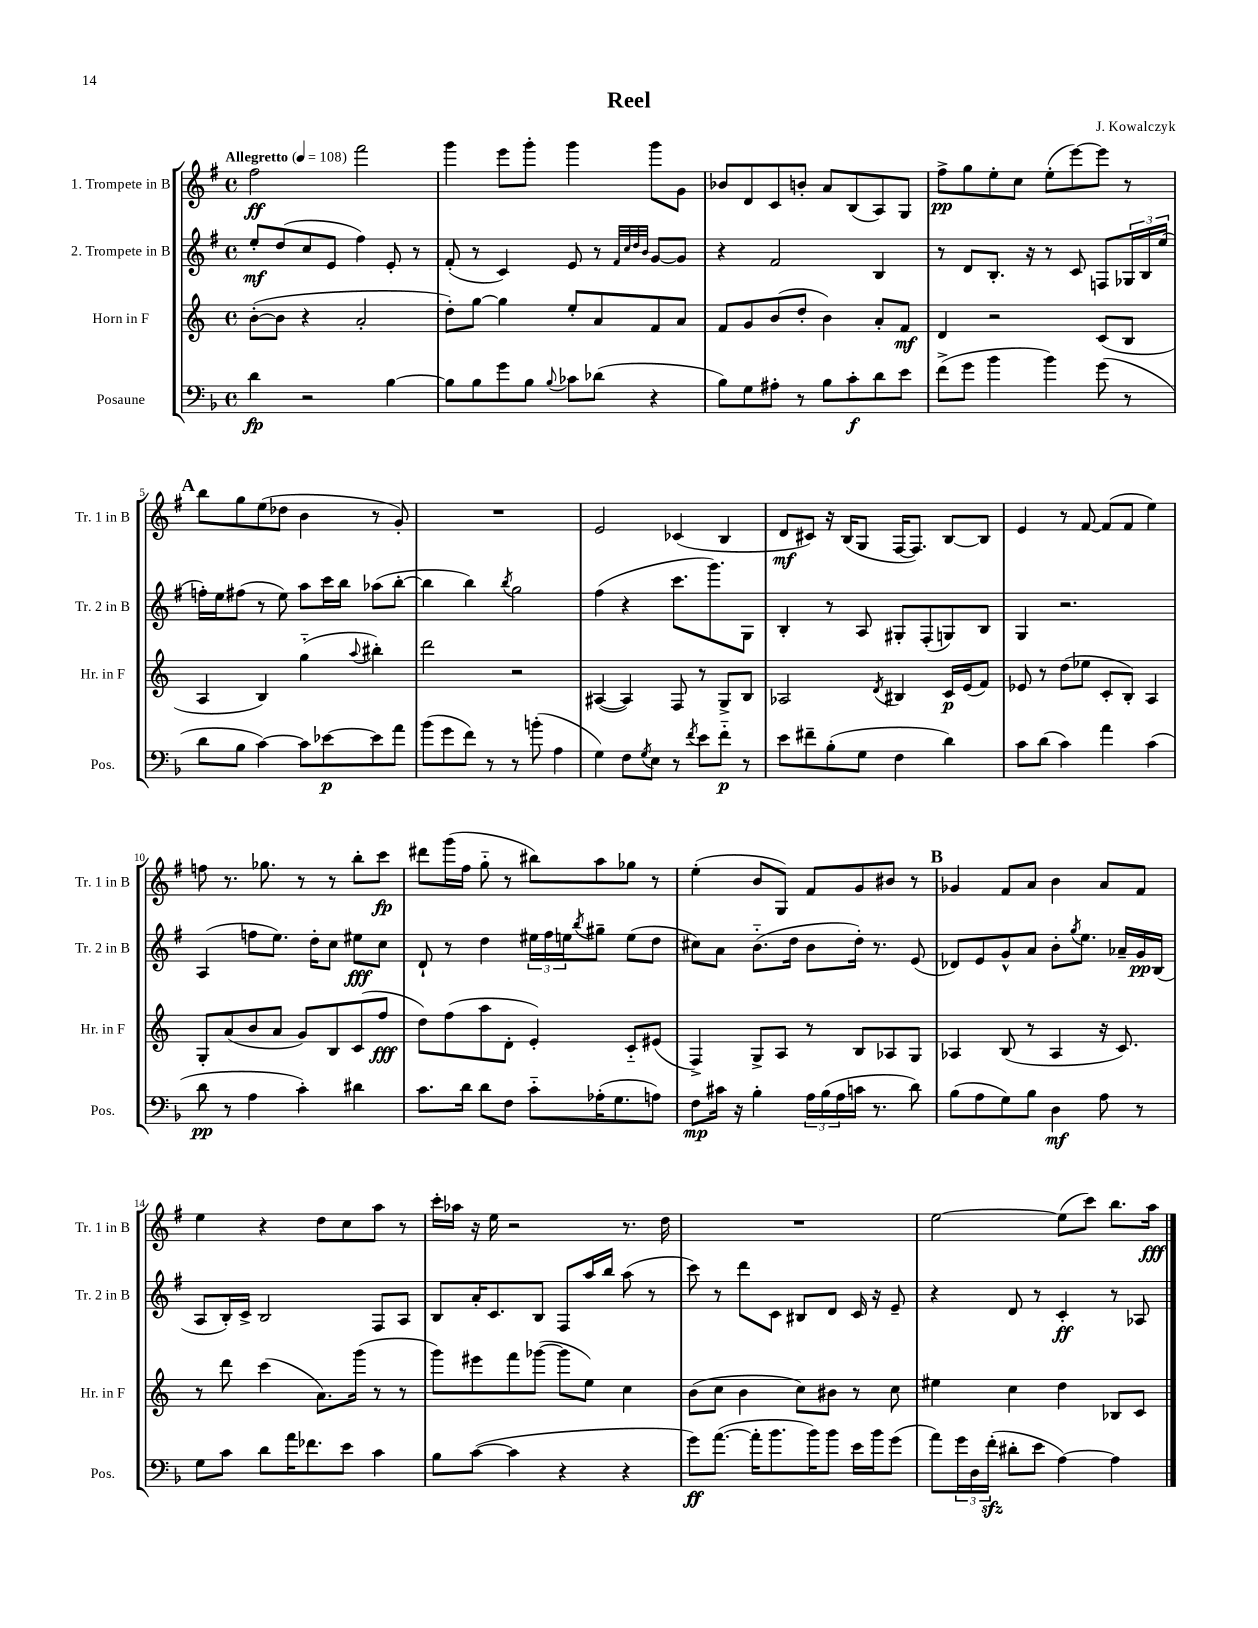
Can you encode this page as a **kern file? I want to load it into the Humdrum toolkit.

**kern	**dynam	**kern	**dynam	**kern	**dynam	**kern	**dynam
*part4	*part4	*part3	*part3	*part2	*part2	*part1	*part1
*staff4	*staff4	*staff3	*staff3	*staff2	*staff2	*staff1	*staff1
*I"Posaune	*	*I"Horn in F	*	*I"2. Trompete in B	*	*I"1. Trompete in B	*
*I'Pos.	*	*I'Hr. in F	*	*I'Tr. 2 in B	*	*I'Tr. 1 in B	*
*clefF4	*	*clefG2	*	*clefG2	*	*clefG2	*
*k[b-]	*	*k[]	*	*k[f#]	*	*k[f#]	*
*M4/4	*	*M4/4	*	*M4/4	*	*M4/4	*
*met(c)	*	*met(c)	*	*met(c)	*	*met(c)	*
*MM108	*	*MM108	*	*MM108	*	*MM108	*
=1	=1	=1	=1	=1	=1	=1	=1
!	!	!	!	!	!	!LO:TX:a:B:t=Allegretto	!
4d\	fp	([8b'\L	.	8ee'/L	mf	2ff#\	ff
.	.	8b\J]	.	(8dd/	.	.	.
2r	.	4r	.	8cc/	.	.	.
.	.	.	.	8e/J	.	.	.
.	.	2a'/	.	4ff#\)	.	2fff#\	.
[4B-\	.	.	.	8e'/	.	.	.
.	.	.	.	8r	.	.	.
=2	=2	=2	=2	=2	=2	=2	=2
8B-\L]	.	8dd'\L)	.	(8f#'/	.	4ggg\	.
8B-\	.	[8gg\J	.	8r	.	.	.
8g\	.	4gg\]	.	4c/)	.	8eee\L	.
8B-\J	.	.	.	.	.	8ggg'\J	.
8qqB-/	.	.	.	.	.	.	.
8c-X\L	.	8ee'/L	.	8e/	.	4ggg\	.
(8d-X\J	.	8a/	.	8r	.	.	.
.	.	.	.	32qqf#/LLL	.	.	.
.	.	.	.	32qqcc/	.	.	.
.	.	.	.	32qqdd/	.	.	.
.	.	.	.	32qqb/JJJ	.	.	.
4r	.	8f/	.	[8g/L	.	8ggg\L	.
.	.	8a/J	.	8g/J]	.	8g\J	.
=3	=3	=3	=3	=3	=3	=3	=3
8B-\L)	.	8f/L	.	4r	.	8b-X/L	.
8G\	.	8g/	.	.	.	8d/	.
8A#X'\J	.	(8b/	.	2f#/	.	8c/	.
8r	.	8dd'/J	.	.	.	8bn'/J	.
8B-\L	.	4b\)	.	.	.	8a/L	.
8c'\	f	.	.	.	.	(8B/	.
8d\	.	8a'/L	.	4B/	.	8A/)	.
8e\J	.	8f/J	mf	.	.	8G/J	.
=4	=4	=4	=4	=4	=4	=4	=4
(8f^\L	.	4d/	.	8r	.	8ff#^\L	pp
8g\J	.	.	.	8d/L	.	8gg\	.
4b-\	.	2r	.	8.B'/J	.	8ee'\	.
.	.	.	.	.	.	8cc\J	.
.	.	.	.	16r	.	.	.
4b-\)	.	.	.	8r	.	(8ee'\L	.
.	.	.	.	8c/	.	[8eee\)	.
(8g\	.	(8c/L	.	8Fn/L	.	8eee\J]	.
8r	.	8B/J	.	24G-X/L	.	8r	.
.	.	.	.	24B/	.	.	.
.	.	.	.	(24ee/JJ	.	.	.
!!LO:LB:g=z
!!LO:REH:place=s1:t=A
=5	=5	=5	=5	=5	=5	=5	=5
8d\L	.	4A/	.	16ffn'\LL)	.	8bb\L	.
.	.	.	.	16ee\J	.	.	.
8B-\J	.	.	.	(8ff#X\J	.	8gg\	.
[4c\)	.	4B/)	.	8r	.	(8ee\	.
.	.	.	.	8ee\)	.	8dd-X\J	.
8c\L]	.	(4gg\	.	8aa\L	.	4b\	.
[8e-X\	p	.	.	16ccc\L	.	.	.
.	.	.	.	16bb\JJ	.	.	.
.	.	8qqaa/	.	.	.	.	.
8e-\]	.	4bb#X'\)	.	(8aa-X\L	.	8r	.
8a\J	.	.	.	[8bb'\J	.	8g'/)	.
=6	=6	=6	=6	=6	=6	=6	=6
(8b-\L	.	2ddd\	.	4bb\]	.	1r	.
8g\	.	.	.	.	.	.	.
8f\J)	.	.	.	4bb\)	.	.	.
8r	.	.	.	.	.	.	.
.	.	.	.	8qbb/	.	.	.
8r	.	2r	.	2gg\	.	.	.
(8bn'\	.	.	.	.	.	.	.
4A\	.	.	.	.	.	.	.
=7	=7	=7	=7	=7	=7	=7	=7
4G\)	.	([4A#X/	.	(4ff#\	.	2e/	.
8F\L	.	4A#/])	.	4r	.	.	.
8qG/	.	.	.	.	.	.	.
8E\J	.	.	.	.	.	.	.
8r	.	8F/	.	8.ccc\L	.	(4c-X/	.
8qf/	.	.	.	.	.	.	.
8e\L	.	8r	.	.	.	.	.
.	.	.	.	8.ggg\)	.	.	.
8f\J	p	8G^/L	.	.	.	4B/	.
8r	.	8B/J	.	8G\J	.	.	.
=8	=8	=8	=8	=8	=8	=8	=8
8e\L	.	2A-X/	.	4B'/	.	8d/L	mf
8f#X~\	.	.	.	.	.	8c#X/J)	.
(8B-'\	.	.	.	8r	.	16r	.
.	.	.	.	.	.	(16B/KL	.
8G\J	.	.	.	8A/	.	8G/J	.
.	.	8qd/	.	.	.	.	.
4F\	.	4B#X/	.	8G#X'/L	.	[16F#/KL	.
.	.	.	.	.	.	8.F#/J])	.
.	.	.	.	(8F#'/	.	.	.
4d\)	.	16c/LL	p	8Gn/)	.	[8B/L	.
.	.	(16e/J	.	.	.	.	.
.	.	8f/J)	.	8B/J	.	8B/J]	.
=9	=9	=9	=9	=9	=9	=9	=9
8c\L	.	8e-X/	.	4G/	.	4e/	.
(8d\J	.	8r	.	.	.	.	.
4c\)	.	(8dd\L	.	2.r	.	8r	.
.	.	8ee-X\J	.	.	.	[8f#/	.
4a\	.	8c'/L	.	.	.	(8f#/L]	.
.	.	8B'/J)	.	.	.	8f#/J	.
(4c\	.	4A/	.	.	.	4ee\)	.
!!LO:LB:g=z
=10	=10	=10	=10	=10	=10	=10	=10
8d\	pp	8G'/L	.	(4A/	.	8ffn\	.
8r	.	(8a/	.	.	.	8.r	.
4A\	.	8b/	.	8ffn\L	.	.	.
.	.	.	.	.	.	8.gg-X\	.
.	.	8a/J	.	8.ee\J)	.	.	.
4c'\)	.	8g/L)	.	.	.	8r	.
.	.	.	.	16dd'\KL	.	.	.
.	.	8B/	.	8cc\J	.	8r	.
4d#X\	.	(8c/	.	8ee#X\L	fff	8bb'\L	.
.	.	8ff/J	fff	8cc\J	.	8ccc\J	fp
=11	=11	=11	=11	=11	=11	=11	=11
8.c\L	.	8dd\L)	.	8d`/	.	8ddd#X\L	.
.	.	(8ff\	.	8r	.	(16ggg\L	.
16d\Jk	.	.	.	.	.	16ff#\JJ	.
8d\L	.	8aa\	.	4dd\	.	8gg\	.
8F\J	.	8d'\J	.	.	.	8r	.
8c\L	.	4e'/)	.	24ee#X\LL	.	8bb#X\L)	.
.	.	.	.	24ff#\	.	.	.
.	.	.	.	24een\J	.	.	.
.	.	.	.	8qbb/	.	.	.
(16A-X'\K	.	.	.	8gg#X~\J	.	8aa\	.
8.G\	.	.	.	.	.	.	.
.	.	8c/L	.	(8ee\L	.	8gg-X\J	.
8An\J)	.	(8e#X/J	.	8dd\J	.	8r	.
=12	=12	=12	=12	=12	=12	=12	=12
8F\L	mp	4F^/)	.	8cc#X\L)	.	(4ee'\	.
16c#X\Jk	.	.	.	8a\J	.	.	.
16r	.	.	.	.	.	.	.
4B-'\	.	8G^/L	.	(8.b\L	.	8b/L	.
.	.	8A/J	.	.	.	8G/J)	.
.	.	.	.	16dd\Jk	.	.	.
24A\LL	.	8r	.	8b\L	.	8f#/L	.
(24B-\	.	.	.	.	.	.	.
24A\	.	.	.	.	.	.	.
16cn\JJ	.	8B/L	.	16dd'\Jk)	.	8g/	.
8.r	.	.	.	8.r	.	.	.
.	.	8A-X/	.	.	.	8b#X/J	.
8d\)	.	8G/J	.	(8e/	.	8r	.
!!LO:REH:place=s1:t=B
=13	=13	=13	=13	=13	=13	=13	=13
(8B-\L	.	4A-X/	.	8d-X/L)	.	4g-X/	.
8A\	.	.	.	8e/	.	.	.
8G\)	.	(8B/	.	8g^^/	.	8f#/L	.
8B-\J	.	8r	.	8a/J	.	8a/J	.
4D\	mf	4A-/	.	8b'\L	.	4b\	.
.	.	.	.	8qgg/	.	.	.
.	.	.	.	8.ee\J	.	.	.
8A\	.	16r	.	.	.	8a/L	.
.	.	8.c/)	.	16a-X~/LL	.	.	.
8r	.	.	.	16g/	pp	8f#/J	.
.	.	.	.	(16B/JJ	.	.	.
!!LO:LB:g=z
=14	=14	=14	=14	=14	=14	=14	=14
8G\L	.	8r	.	8A/L	.	4ee\	.
8c\J	.	8ddd\	.	16B'/L)	.	.	.
.	.	.	.	16c^/JJ	.	.	.
8d\L	.	(4ccc\	.	2B/	.	4r	.
16a\K	.	.	.	.	.	.	.
8.f-X\	.	.	.	.	.	.	.
.	.	8.a\L)	.	.	.	8dd\L	.
8e\J	.	.	.	.	.	8cc\	.
.	.	(16ggg\Jk	.	.	.	.	.
4c\	.	8r	.	8F#/L	.	8aa\J	.
.	.	8r	.	8A/J	.	8r	.
=15	=15	=15	=15	=15	=15	=15	=15
8B-\L	.	8ggg\L)	.	8B/L	.	16ccc'\LL	.
.	.	.	.	.	.	16aa-X\JJ	.
([8c\J	.	8eee#X\	.	16a'/K	.	16r	.
.	.	.	.	8.c/	.	16ee\	.
4c\]	.	8fff\	.	.	.	2r	.
.	.	([8ggg-X\J	.	8B/J	.	.	.
4r	.	8ggg-\L]	.	8F#/L	.	.	.
.	.	8ee\J)	.	16aa/L	.	.	.
.	.	.	.	16bb/JJ	.	.	.
4r	.	4cc\	.	(8aa\	.	8.r	.
.	.	.	.	8r	.	.	.
.	.	.	.	.	.	16dd\	.
=16	=16	=16	=16	=16	=16	=16	=16
8g\L)	ff	(8b\L	.	8ccc\)	.	1r	.
([8.a\J	.	8cc\J	.	8r	.	.	.
.	.	4b\	.	8ddd\L	.	.	.
16a'\KL]	.	.	.	.	.	.	.
8.b-\	.	.	.	8c\J	.	.	.
.	.	8cc\L)	.	8B#X/L	.	.	.
16b-\K)	.	.	.	.	.	.	.
8b-\J	.	8b#X\J	.	8d/J	.	.	.
16e\LL	.	8r	.	16c/	.	.	.
16b-\J	.	.	.	16r	.	.	.
(8g\J	.	8cc\	.	8e~/	.	.	.
=17	=17	=17	=17	=17	=17	=17	=17
8a\L)	.	4ee#X\	.	4r	.	[2ee\	.
24g\L	.	.	.	.	.	.	.
24D\	.	.	.	.	.	.	.
(24fzz'\JJ	.	.	.	.	.	.	.
8d#X'\L	.	4cc\	.	8d/	.	.	.
8e\J	.	.	.	8r	.	.	.
[4A\)	.	4dd\	.	4c'/	ff	(8ee\L]	.
.	.	.	.	.	.	8ccc\J)	.
4A\]	.	8B-X/L	.	8r	.	8.bb\L	.
.	.	8c/J	.	8A-X/	.	.	.
.	.	.	.	.	.	16aa\Jk	fff
==	==	==	==	==	==	==	==
*-	*-	*-	*-	*-	*-	*-	*-
